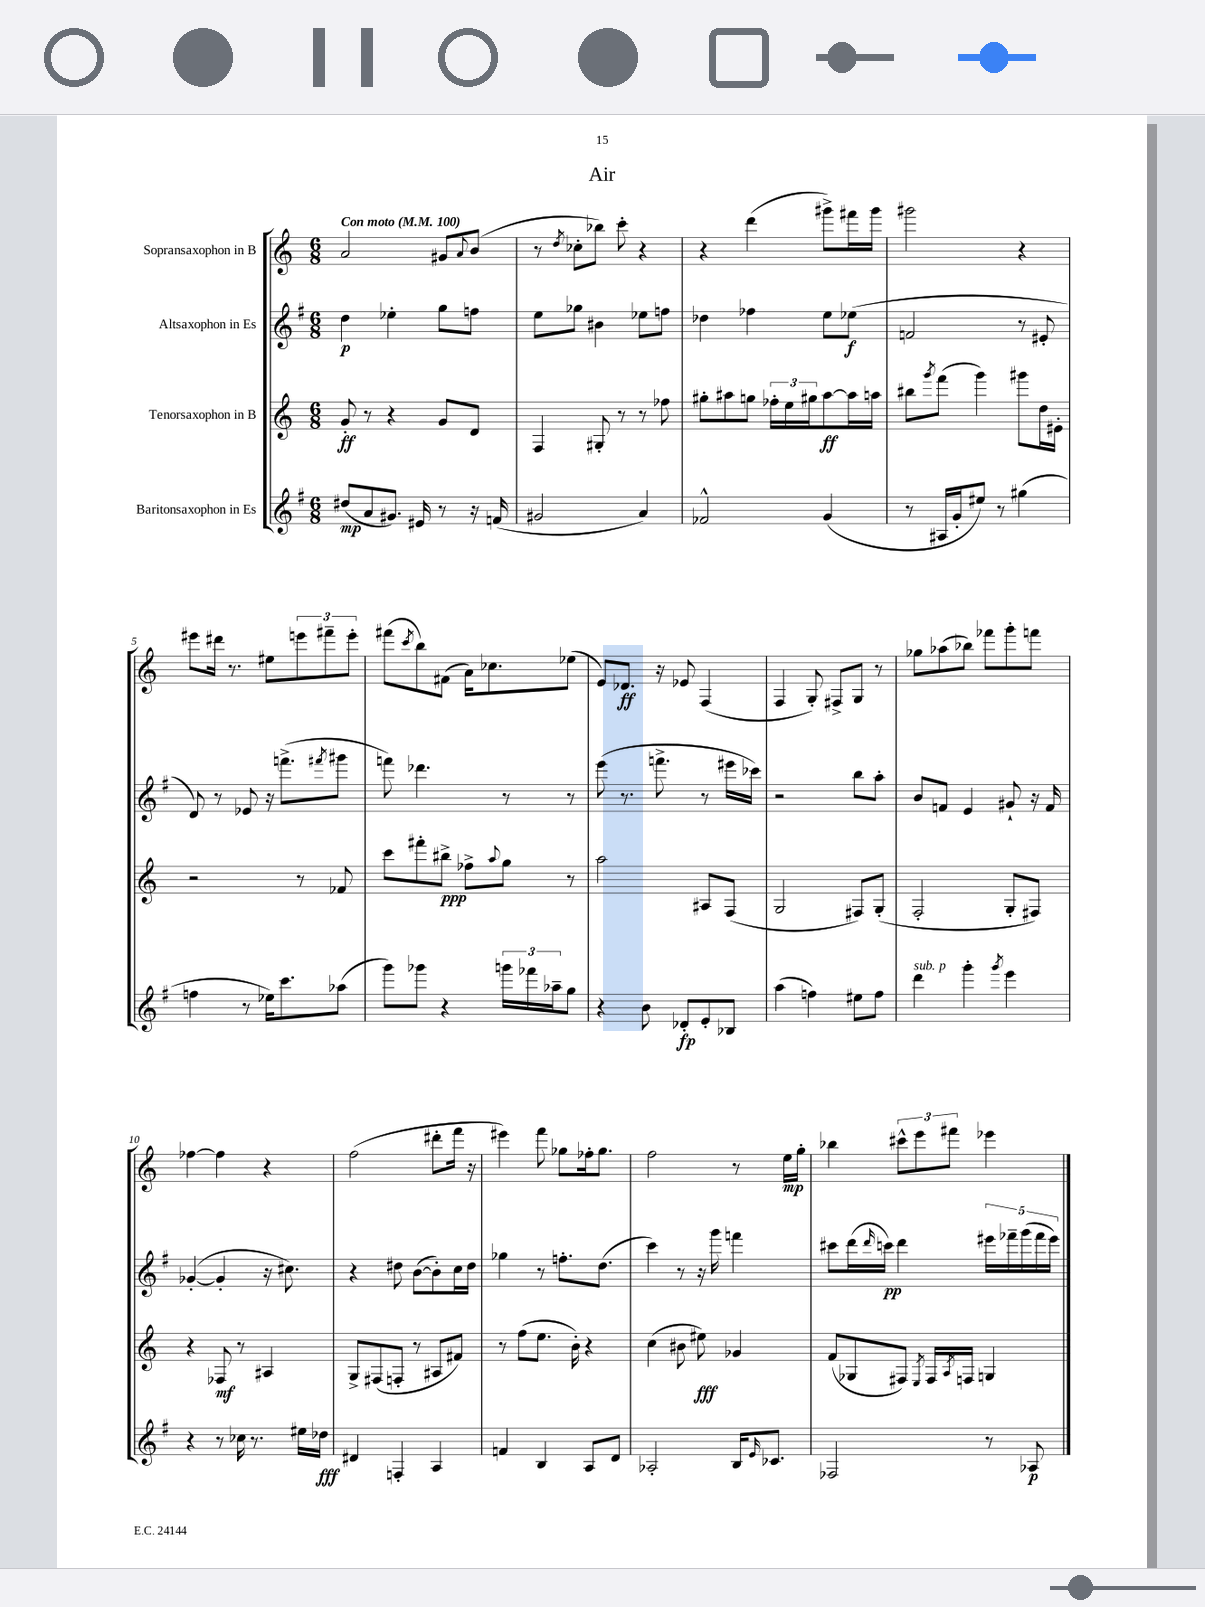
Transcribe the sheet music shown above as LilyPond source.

\header { title = "Air" }
<<
\new StaffGroup <<
\new Staff = "s0" \with { instrumentName = "Sopransaxophon in B" } {
    \clef treble \key c \major \numericTimeSignature \time 6/8 \tempo "Con moto" 4 = 100
    a'2 gis'8 \appoggiatura { a'8 } b'8( |
    r8 \acciaccatura { d''8 } ces''8-. bes''8) c'''8-. r4 |
    r4 d'''4( gis'''8->) fis'''16 gis'''16 |
    gis'''2 r4 |
    eis'''8 dis'''16 r8. eis''8 \tuplet 3/2 { e'''8 fis'''8-- e'''8-. } |
    fis'''8( \acciaccatura { c'''8 } b''8) fis'8( a'16) ces''8. ees''8( |
    e'8) des'8.\ff r16 ees'8 f4( |
    f4 g8-.) fis8-> g8 r8 |
    ges''8 aes''8( bes''8) fes'''8 g'''8-. f'''8 |
    fes''4~ fes''4 r4 |
    f''2( dis'''8-. f'''16 r16 |
    eis'''4) f'''8 ges''8 fes''16-. ges''8. |
    f''2 r8 e''16\mp g''16-. |
    bes''4 \tuplet 3/2 { cis'''8-^ e'''8 fis'''8 } ees'''4 \bar "|." |
}
\new Staff = "s1" \with { instrumentName = "Altsaxophon in Es" } {
    \clef treble \key g \major \numericTimeSignature \time 6/8
    d''4\p ees''4-. g''8 f''8 |
    e''8 ges''8 bis'4 ees''8 f''8 |
    des''4 fes''4 e''8 ees''8\f( |
    f'2 r8 eis'8-. |
    d'8) r8 ees'8 r16 f'''8.->( \acciaccatura { fis'''8 } gis'''8 |
    f'''8) des'''4. r8 r8 |
    e'''8( r8. f'''8.-> r8 eis'''16 ces'''16) |
    r2 b''8 a''8-. |
    b'8 f'8 e'4 gis'8-! r16 f'16 |
    ges'4~-.( ges'4-. r16 cis''8.) |
    r4 dis''8 b'8~( b'8-.) c''16 dis''16 |
    ges''4 r8 f''8.-. d''8.( |
    c'''4) r8 r16 g'''16 f'''4 |
    cis'''8 d'''16( \grace { d'''16 } c'''16\pp) d'''4 \tuplet 5/4 { eis'''16 fes'''16-- g'''16( fes'''16 eis'''16) } \bar "|." |
}
\new Staff = "s2" \with { instrumentName = "Tenorsaxophon in B" } {
    \clef treble \key c \major \numericTimeSignature \time 6/8
    g'8-.\ff r8 r4 g'8 d'8 |
    f4 gis8-. r8 r8 fes''8 |
    gis''8-. ais''8 g''8 \tuplet 3/2 { fes''16-. e''16 gis''16 } ais''8~\ff ais''16 a''16 |
    bis''8 \acciaccatura { g'''8 } f'''8( g'''4) gis'''8 d''16 eis'16-. |
    r2 r8 fes'8 |
    c'''8 fis'''8-. bis''8->\ppp fes''8-> \appoggiatura { a''8 } g''8 r8 |
    a''2 ais8 f8( |
    g2 fis8) g8-.( |
    f2-. g8-. fis8) |
    r4 fes8\mf r8 ais4 |
    g8-> fis8( f8-. r8 ais8 fis'8) |
    r8 f''8( e''8. b'16-.) r4 |
    c''4( bis'8 eis''8\fff) ges'4 |
    f'8( ges8 fis8) \acciaccatura { e8 } fis16 \acciaccatura { a8 } f16 g4 \bar "|." |
}
\new Staff = "s3" \with { instrumentName = "Baritonsaxophon in Es" } {
    \clef treble \key g \major \numericTimeSignature \time 6/8
    dis''8\mp( a'8 gis'8.) eis'16 r8 r16 f'16( |
    gis'2 a'4) |
    fes'2-^ g'4( |
    r8 ais16 g'16-. eis''8) r8 gis''4( |
    f''4 r8 ees''16) c'''8. aes''8( |
    g'''8) ges'''8 r4 \tuplet 3/2 { g'''16 fes'''16 aes''16-- } g''8 |
    r4 b'8 des'8-.\fp e'8-. bes8 |
    a''4( f''4) eis''8 f''8 |
    d'''4^\markup { \italic "sub. p" } g'''4-. \acciaccatura { g'''8 } e'''4 |
    r4 r8 ces''16 r8. eis''16 des''16\fff |
    dis'4 f4-. a4 |
    f'4 b4 a8 d'8 |
    aes2-. b16 \grace { e'16 } ces'8. |
    fes2 r8 aes8\p \bar "|." |
}
>>
>>
